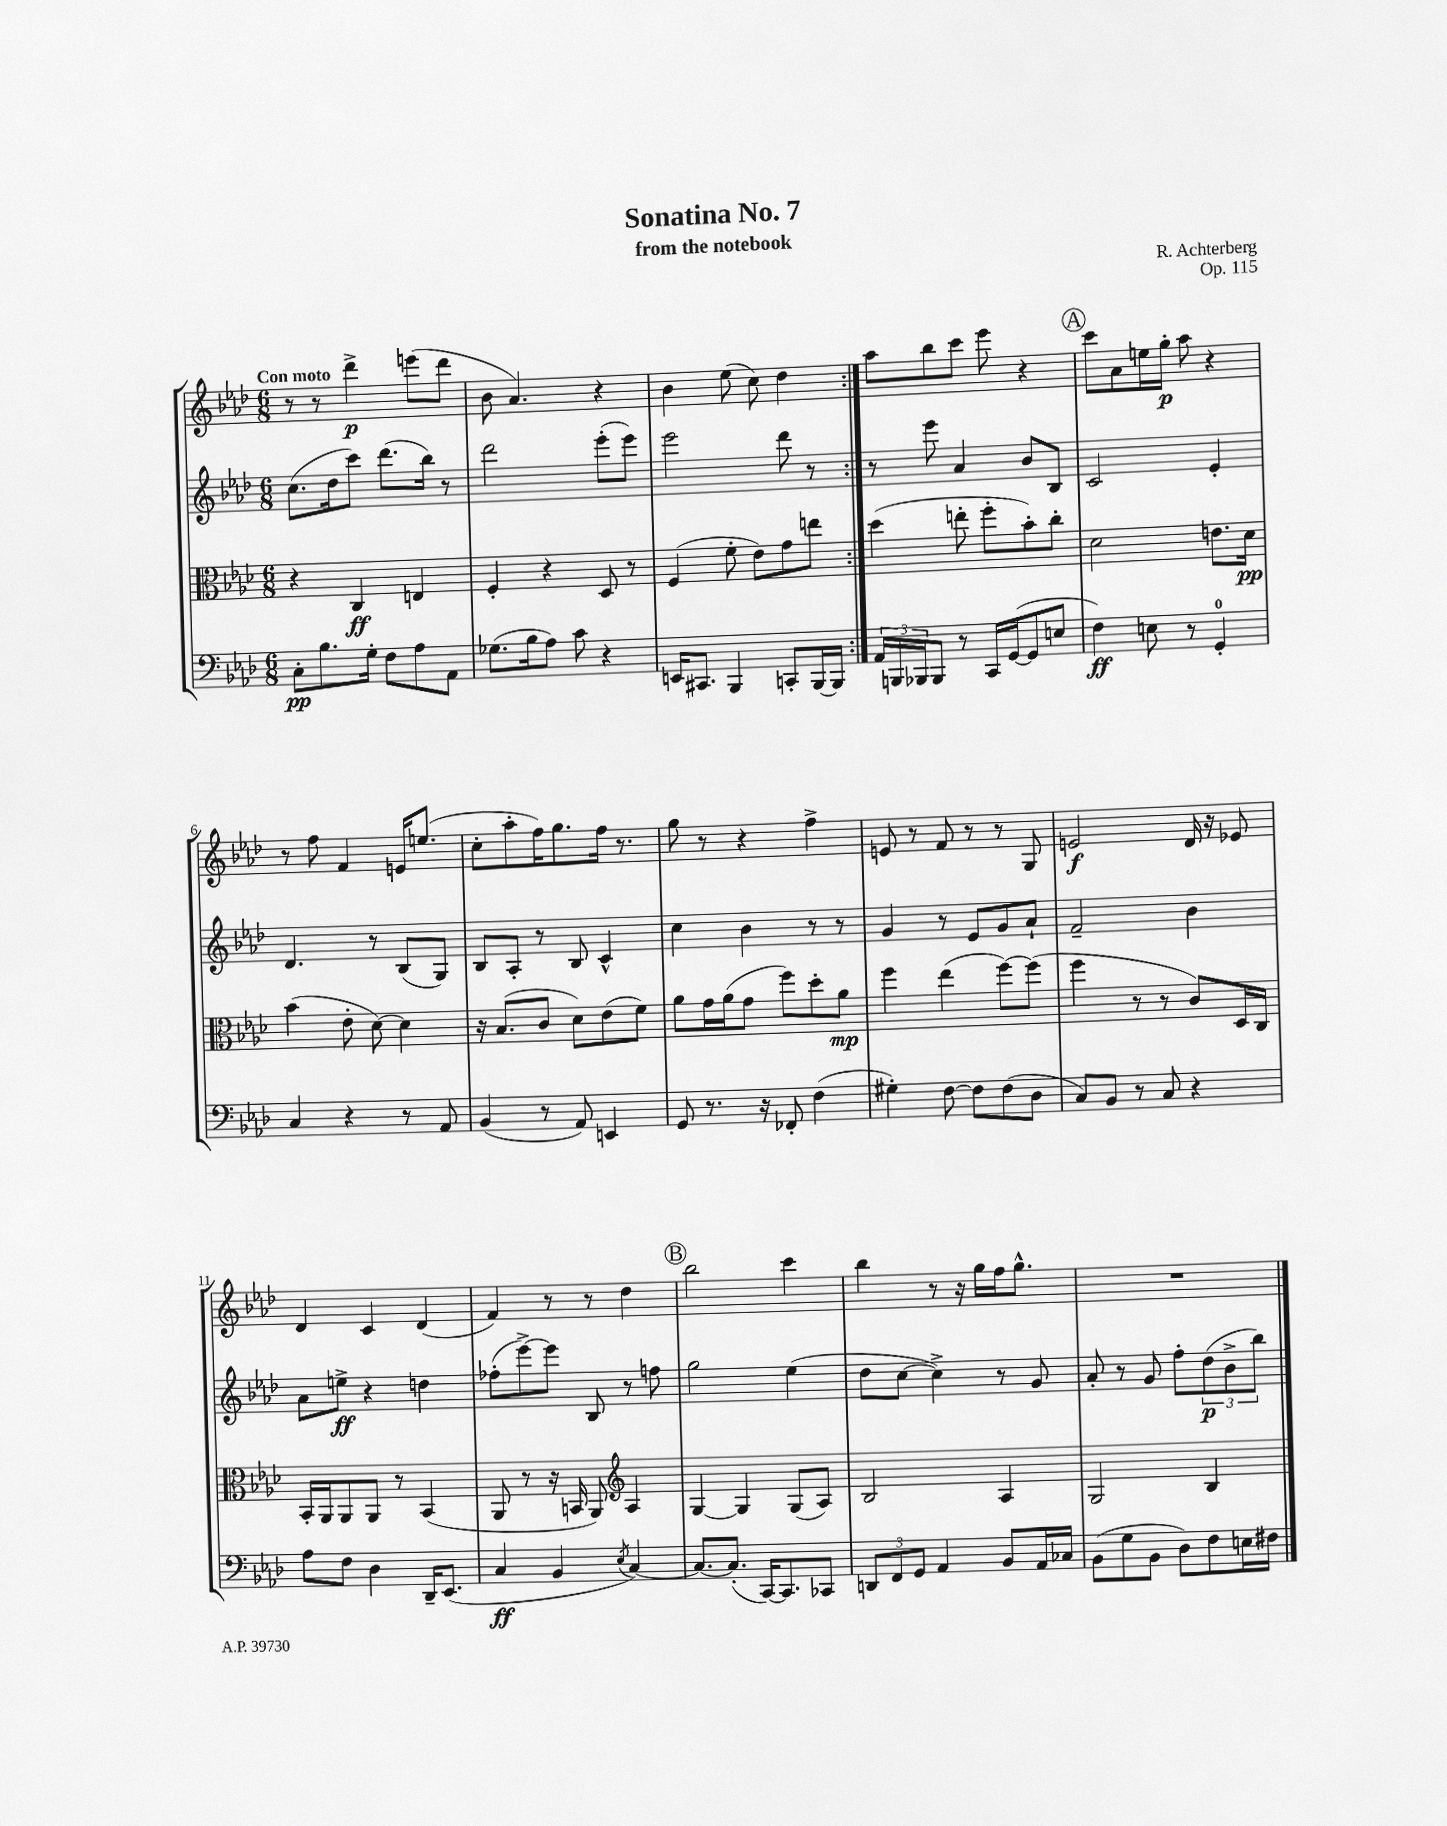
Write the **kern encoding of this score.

**kern	**dynam	**kern	**dynam	**kern	**dynam	**kern	**dynam
*part4	*part4	*part3	*part3	*part2	*part2	*part1	*part1
*staff4	*staff4	*staff3	*staff3	*staff2	*staff2	*staff1	*staff1
*clefF4	*	*clefC3	*	*clefG2	*	*clefG2	*
*k[b-e-a-d-]	*	*k[b-e-a-d-]	*	*k[b-e-a-d-]	*	*k[b-e-a-d-]	*
*M6/8	*	*M6/8	*	*M6/8	*	*M6/8	*
=1	=1	=1	=1	=1	=1	=1	=1
!	!	!	!	!	!	!LO:TX:a:B:t=Con moto	!
8C'\L	pp	4r	.	(8.cc\L	.	8r	.
8.B-\	.	.	.	.	.	8r	.
.	.	.	.	16dd-\k	.	.	.
.	.	4C/	ff	8ccc\J)	.	4ddd-^\	p
16G'\Jk	.	.	.	.	.	.	.
8F\L	.	.	.	(8.ddd-\L	.	.	.
8A-\	.	4En/	.	.	.	(8eeen\L	.
.	.	.	.	16bb-\Jk)	.	.	.
8AA-\J	.	.	.	8r	.	8ddd-\J	.
=2	=2	=2	=2	=2	=2	=2	=2
(8.G-X\L	.	4F'/	.	2ddd-\	.	8b-\	.
.	.	.	.	.	.	4.a-/)	.
16B-\k	.	.	.	.	.	.	.
8A-\J)	.	4r	.	.	.	.	.
8c\	.	.	.	.	.	.	.
4r	.	8D-/	.	(8eee-'\L	.	4r	.
.	.	8r	.	8eee-\J)	.	.	.
=3	=3	=3	=3	=3	=3	=3	=3
16EEn/KL	.	(4F/	.	2eee-\	.	4b-\	.
8.CC#X/J	.	.	.	.	.	.	.
4BBB-/	.	8f'\	.	.	.	(8ee-\	.
.	.	8e-\L)	.	.	.	8cc\)	.
8CCn'/L	.	8g\	.	8ddd-\	.	4dd-\	.
[16BBB-/L	.	8een\J	.	8r	.	.	.
16BBB-/JJ]	.	.	.	.	.	.	.
=4:|!	=4:|!	=4:|!	=4:|!	=4:|!	=4:|!	=4:|!	=4:|!
24AA-/LL	.	(4dd-\	.	8r	.	8aa-\L	.
24BBBn/	.	.	.	.	.	.	.
24BBB-X/J	.	.	.	.	.	.	.
8BBB-/J	.	.	.	8eee-\	.	8bb-\	.
8r	.	8een'\	.	4a-/	.	8ccc\J	.
16CC/LL	.	8ff'\L	.	.	.	8eee-\	.
([16GG/J	.	.	.	.	.	.	.
8GG/]	.	8b-'\)	.	8b-/L	.	4r	.
8En/J	.	8cc'\J	.	8B-/J	.	.	.
!!LO:REH:place=s1:t=A
=5	=5	=5	=5	=5	=5	=5	=5
4F\)	ff	2d-\	.	2c/	.	8ccc\L	.
.	.	.	.	.	.	8a-\	.
8En\	.	.	.	.	.	16een\L	.
.	.	.	.	.	.	16gg'\JJ	p
8r	.	.	.	.	.	8aa-\	.
4GG'/	.	8.en\L	.	4e-'/	.	4r	.
.	.	16d-\Jk	pp	.	.	.	.
!!LO:LB:g=z
=6	=6	=6	=6	=6	=6	=6	=6
4C/	.	(4b-\	.	4.d-/	.	8r	.
.	.	.	.	.	.	8ff\	.
4r	.	8e-'\	.	.	.	4f/	.
.	.	[8d-\)	.	8r	.	.	.
8r	.	4d-\]	.	(8B-/L	.	16en/KL	.
.	.	.	.	.	.	(8.een/J	.
8AA-/	.	.	.	8G/J)	.	.	.
=7	=7	=7	=7	=7	=7	=7	=7
(4BB-/	.	16r	.	8B-/L	.	8cc'\L	.
.	.	(8.B-/L	.	.	.	.	.
.	.	.	.	8A-'/J	.	8aa-'\	.
8r	.	8c/J	.	8r	.	16ff\K)	.
.	.	.	.	.	.	8.gg\	.
8AA-/)	.	8d-\L)	.	8B-/	.	.	.
4EEn/	.	(8e-\	.	4c^^/	.	16ff\Jk	.
.	.	.	.	.	.	8.r	.
.	.	8f\J)	.	.	.	.	.
=8	=8	=8	=8	=8	=8	=8	=8
8GG/	.	8a-\L	.	4cc\	.	8gg\	.
8.r	.	16g\L	.	.	.	8r	.
.	.	(16a-\J	.	.	.	.	.
.	.	8g\J	.	4b-\	.	4r	.
16r	.	.	.	.	.	.	.
8FF-X'/	.	8ff\L)	.	.	.	.	.
(4F\	.	8dd-'\	.	8r	.	4ff^\	.
.	.	8a-\J	mp	8r	.	.	.
=9	=9	=9	=9	=9	=9	=9	=9
4G#X'\)	.	4ff\	.	4g/	.	8en/	.
.	.	.	.	.	.	8r	.
[8F\	.	(4ee-\	.	8r	.	8f/	.
8F\L]	.	.	.	8e-/L	.	8r	.
(8F\	.	[8ff\L)	.	8g/	.	8r	.
8D-\J	.	(8ff\J]	.	8a-`/J	.	8G/	.
=10	=10	=10	=10	=10	=10	=10	=10
8C/L)	.	4ff\	.	2f~/	.	2en/	f
8BB-/J	.	.	.	.	.	.	.
8r	.	8r	.	.	.	.	.
8C/	.	8r	.	.	.	.	.
4r	.	8c/L)	.	4b-\	.	16d-/	.
.	.	.	.	.	.	16r	.
.	.	16D-/L	.	.	.	8e-X/	.
.	.	16C/JJ	.	.	.	.	.
!!LO:LB:g=z
=11	=11	=11	=11	=11	=11	=11	=11
8A-\L	.	16BB-'/LL	.	8a-\L	.	4d-/	.
.	.	16AA-/J	.	.	.	.	.
8F\J	.	8AA-/	.	8een^\J	ff	.	.
4D-\	.	8AA-/J	.	4r	.	4c/	.
.	.	8r	.	.	.	.	.
16DD-~/KL	.	(4BB-/	.	4ddn\	.	(4d-/	.
(8.EE-/J	.	.	.	.	.	.	.
=12	=12	=12	=12	=12	=12	=12	=12
4C/	ff	8AA-/	.	(8ff-X'\L	.	4f/)	.
.	.	8r	.	[8eee-^\)	.	.	.
4BB-/	.	16r	.	8eee-\J]	.	8r	.
.	.	16BBn/	.	.	.	.	.
.	.	8AA-/)	.	8B-/	.	8r	.
8qE-/	.	.	.	.	.	.	.
*	*	*clefG2	*	*	*	*	*
[4C/)	.	4A-/	.	8r	.	4dd-\	.
.	.	.	.	8ffn\	.	.	.
!!LO:REH:place=s1:t=B
=13	=13	=13	=13	=13	=13	=13	=13
8.C/L_	.	[4G/	.	2gg\	.	2bb-\	.
(8.C'/J]	.	.	.	.	.	.	.
.	.	4G/]	.	.	.	.	.
[16CC/KL)	.	.	.	.	.	.	.
8.CC/]	.	.	.	.	.	.	.
.	.	(8G/L	.	(4ee-\	.	4ccc\	.
8CC-X/J	.	8A-/J)	.	.	.	.	.
=14	=14	=14	=14	=14	=14	=14	=14
12DDn/L	.	2B-/	.	8dd-\L	.	4bb-\	.
12FF/	.	.	.	.	.	.	.
.	.	.	.	[8cc\J	.	.	.
12GG/J	.	.	.	.	.	.	.
4AA-/	.	.	.	4cc^\])	.	8r	.
.	.	.	.	.	.	16r	.
.	.	.	.	.	.	16gg\LL	.
8BB-/L	.	4A-/	.	8r	.	16ff\J	.
.	.	.	.	.	.	8.gg^^\J	.
16AA-/L	.	.	.	8g/	.	.	.
16C-X/JJ	.	.	.	.	.	.	.
=15	=15	=15	=15	=15	=15	=15	=15
(8BB-\L	.	2G/	.	8a-'/	.	2.r	.
8G\	.	.	.	8r	.	.	.
8BB-\J	.	.	.	8g/	.	.	.
8D-\L)	.	.	.	8ff'\L	.	.	.
8F\	.	4B-/	.	(12dd-\	p	.	.
.	.	.	.	12b-^\	.	.	.
16En\L	.	.	.	.	.	.	.
.	.	.	.	12bb-\J)	.	.	.
16F#X\JJ	.	.	.	.	.	.	.
==	==	==	==	==	==	==	==
*-	*-	*-	*-	*-	*-	*-	*-
